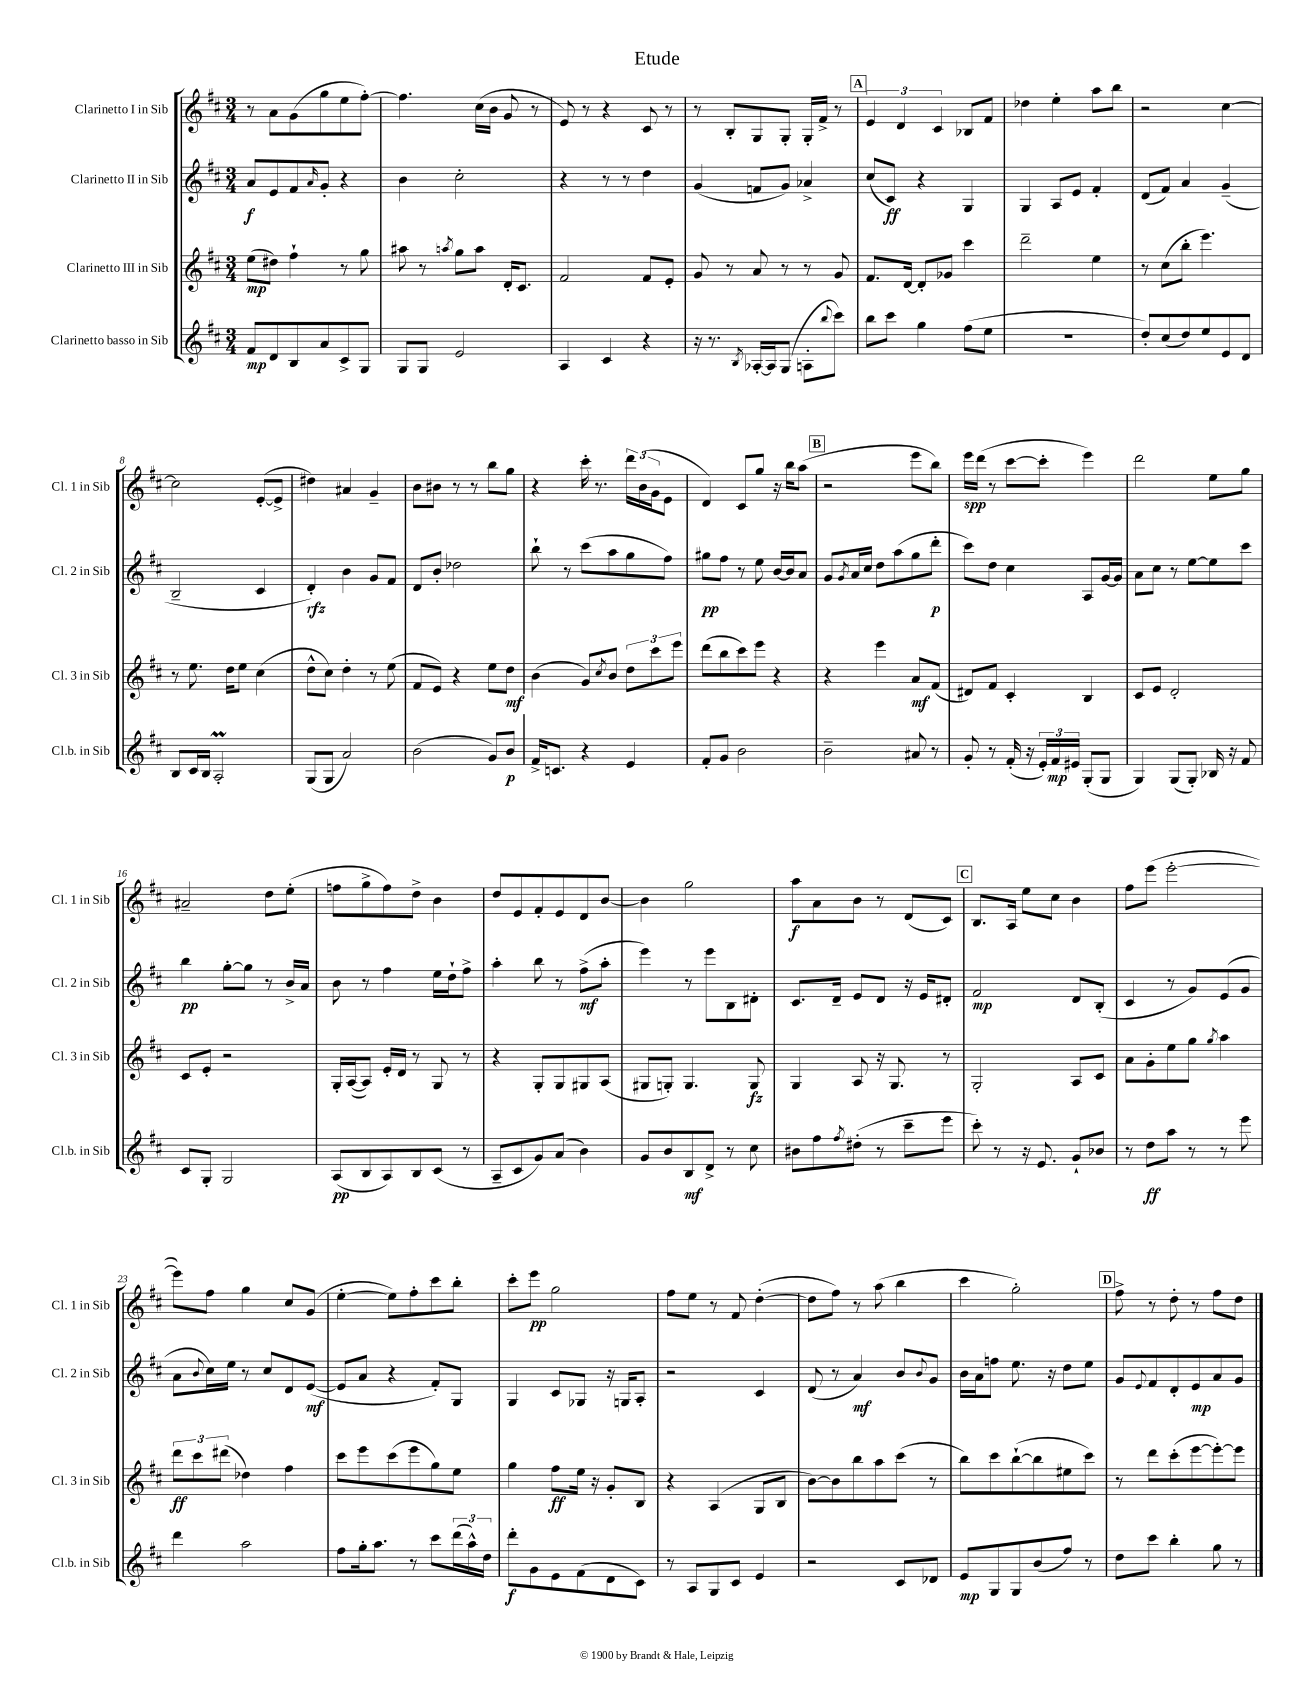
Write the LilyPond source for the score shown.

\header { title = "Etude" }
<<
\new StaffGroup <<
\new Staff = "s0" \with { instrumentName = "Clarinetto I in Sib" shortInstrumentName = "Cl. 1 in Sib" } {
    \clef treble \key d \major \numericTimeSignature \time 3/4
    r8 a'8 g'8( g''8 e''8 fis''8~-.) |
    fis''4. cis''16( b'16 g'8 r8 |
    e'8) r8 r4 cis'8 r8 |
    r8 b8-. g8 g8-. g16-. fis'16-> r8 |
    \mark \markup { \box "A" } \tuplet 3/2 { e'4 d'4 cis'4 } bes8 fis'8 |
    des''4 e''4-. a''8 b''8 |
    r2 cis''4~ |
    cis''2 e'8~-.( e'8-> |
    dis''4) ais'4 g'4-- |
    b'8 bis'8 r8 r8 b''8 g''8 |
    r4 cis'''16-. r8. \tuplet 3/2 { d'''16 b'16( g'16 } e'8 |
    d'4) cis'8 g''8 r16 b''16 a''8( |
    \mark \markup { \box "B" } r2 e'''8 b''8) |
    e'''16\spp d'''16( r8 cis'''8~ cis'''8-. e'''4) |
    d'''2 e''8 g''8 |
    ais'2-- d''8 e''8-.( |
    f''8 g''8-> f''8) d''8-> b'4 |
    d''8 e'8 fis'8-. e'8 d'8 b'8~ |
    b'4 g''2 |
    a''8\f a'8 b'8 r8 d'8( cis'8) |
    \mark \markup { \box "C" } b8. a16 e''8 cis''8 b'4 |
    fis''8 e'''8( e'''2~-. |
    e'''8) fis''8 g''4 cis''8 g'8( |
    e''4~-. e''8) fis''8-. cis'''8 b''8-. |
    cis'''8-. e'''8\pp g''2 |
    fis''8 e''8 r8 fis'8 d''4~-.( |
    d''8 fis''8) r8 a''8( b''4 |
    cis'''4 g''2-.) |
    \mark \markup { \box "D" } fis''8-> r8 d''8-. r8 fis''8 d''8 \bar "|." |
}
\new Staff = "s1" \with { instrumentName = "Clarinetto II in Sib" shortInstrumentName = "Cl. 2 in Sib" } {
    \clef treble \key d \major \numericTimeSignature \time 3/4
    a'8\f e'8 fis'8 \grace { a'16 } g'8-. r4 |
    b'4 cis''2-. |
    r4 r8 r8 d''4 |
    g'4( f'8 g'8) aes'4-> |
    \mark \markup { \box "A" } cis''8( cis'8\ff) r4 g4 |
    g4 a8 e'8 fis'4-. |
    d'8( fis'8) a'4 g'4--( |
    b2-- cis'4 |
    d'4-.\rfz) b'4 g'8 fis'8 |
    d'8 b'8-. des''2 |
    b''8-! r8 cis'''8( a''8 g''8 fis''8) |
    gis''8\pp fis''8 r8 e''8 b'16~ b'16 a'8 |
    \mark \markup { \box "B" } g'8 \acciaccatura { g'8 } a'16 cis''16 d''8 a''8( g''8 d'''8-.\p |
    cis'''8) d''8 cis''4 a8 g'16~ g'16 |
    a'8 cis''8 r8 e''8~ e''8 cis'''8 |
    b''4\pp g''8~-. g''8 r8 b'16-> a'16 |
    b'8 r8 fis''4 e''16 d''16-! fis''8-> |
    a''4-. b''8 r8 fis''8->\mf( a''8-. |
    e'''4) r8 e'''8 b8 dis'8-. |
    cis'8. d'16-- e'8 d'8 r16 e'16 dis'8-. |
    \mark \markup { \box "C" } fis'2\mp d'8 b8-.( |
    cis'4 r8 g'8) e'8( g'8 |
    a'8 \appoggiatura { b'8 } cis''16) e''16 r8 cis''8 d'8 e'8~\mf( |
    e'8 a'8 r4 fis'8-.) g8 |
    g4 cis'8 ges8 r16 g16 a8-. |
    r2 cis'4 |
    d'8( r8 a'4\mf) b'8 \appoggiatura { b'8 } g'8 |
    b'16 a'16 f''8 e''8. r16 d''8 e''8 |
    \mark \markup { \box "D" } g'8 \appoggiatura { e'8 } fis'8 d'8-. e'8\mp a'8 g'8 \bar "|." |
}
\new Staff = "s2" \with { instrumentName = "Clarinetto III in Sib" shortInstrumentName = "Cl. 3 in Sib" } {
    \clef treble \key d \major \numericTimeSignature \time 3/4
    e''8\mp( dis''8) fis''4-! r8 g''8 |
    ais''8 r8 \acciaccatura { a''8 } g''8 a''8 d'16-. cis'8. |
    fis'2 fis'8 e'8-. |
    g'8 r8 a'8 r8 r8 g'8 |
    \mark \markup { \box "A" } fis'8. d'16~ d'8-. ges'8 cis'''4 |
    d'''2-- e''4 |
    r8 cis''8( b''8-. e'''4.) |
    r8 e''8. d''16 e''8 cis''4( |
    d''8-^ cis''8) d''4-. r8 e''8( |
    fis'8 e'8) r4 e''8 d''8\mf |
    b'4( g'8) \acciaccatura { cis''8 } b'8 \tuplet 3/2 { d''8 cis'''8 e'''8 } |
    d'''8( b''8 cis'''8) e'''8 r4 |
    \mark \markup { \box "B" } r4 e'''4 a'8\mf fis'8( |
    dis'8) fis'8 cis'4-. b4 |
    cis'8 e'8 d'2-. |
    cis'8 e'8-. r2 |
    g16-. a16~( a8) e'16-. d'16 r8 g8 r8 |
    r4 g8-. g8 gis8 a8( |
    gis8 g8-.) g4. g8\fz |
    g4 a8 r16 g8. r8 |
    \mark \markup { \box "C" } g2-. a8 cis'8 |
    a'8 g'8-. e''8 g''8 \acciaccatura { g''8 } a''4 |
    \tuplet 3/2 { d'''8\ff cis'''8 dis'''8( } des''4) fis''4 |
    cis'''8 e'''8 cis'''8( e'''8 g''8) e''8 |
    g''4 fis''8\ff e''16 r16 g'8-. b8 |
    r4 a4( g8 b8 |
    b'8~) b'8 b''8 a''8 cis'''8( r8 |
    b''8) cis'''8 b''8~-!( b''8 eis''8 cis'''8) |
    \mark \markup { \box "D" } r8 d'''8 cis'''8-.( e'''8~ e'''8~-.) e'''8 \bar "|." |
}
\new Staff = "s3" \with { instrumentName = "Clarinetto basso in Sib" shortInstrumentName = "Cl.b. in Sib" } {
    \clef treble \key d \major \numericTimeSignature \time 3/4
    fis'8\mp d'8 b8 a'8 cis'8-> g8 |
    g8 g8 e'2 |
    a4 cis'4 r4 |
    r16 r8. \acciaccatura { b8 } aes16~-. aes16 g8( a8-. \appoggiatura { b''8 } cis'''8) |
    \mark \markup { \box "A" } b''8 cis'''8 g''4 fis''8( e''8 |
    R2. |
    d''8-.) cis''8( d''8) e''8 e'8 d'8 |
    b8 cis'16 b16 a2-.\prall |
    g8( g8 a'2) |
    b'2( g'8) b'8\p |
    fis'16-> c'8. r4 e'4 |
    fis'8-. g'8 b'2 |
    \mark \markup { \box "B" } b'2-- ais'8 r8 |
    g'8-. r8 fis'16-.( r16 \tuplet 3/2 { e'16-.) fis'16\mp eis'16 } g8-.( g8 |
    g4) g8( g8-.) bes16 r16 fis'8 |
    cis'8 g8-. g2 |
    a8\pp( b8 a8) b8 cis'8( r8 |
    a8-- cis'8 g'8) a'8( b'4) |
    g'8 b'8 b8\mf d'8-> r8 cis''8 |
    bis'8 fis''8 \acciaccatura { fis''8 } dis''8-.( r8 cis'''8-- e'''8 |
    \mark \markup { \box "C" } cis'''8-.) r8 r16 e'8. g'8-! bes'8 |
    r8 d''8\ff a''8 r8 r8 e'''8 |
    d'''4 a''2 |
    fis''8 g''16-. a''8. r8 cis'''8 \tuplet 3/2 { d'''16( a''16-^) d''16 } |
    d'''8-.\f g'8 e'8 fis'8( d'8 cis'8) |
    r8 a8 g8 cis'8 e'4 |
    r2 cis'8 des'8 |
    e'8\mp g8 g8 b'8( fis''8) r8 |
    \mark \markup { \box "D" } d''8 cis'''8 b''4-. g''8 r8 \bar "|." |
}
>>
>>
